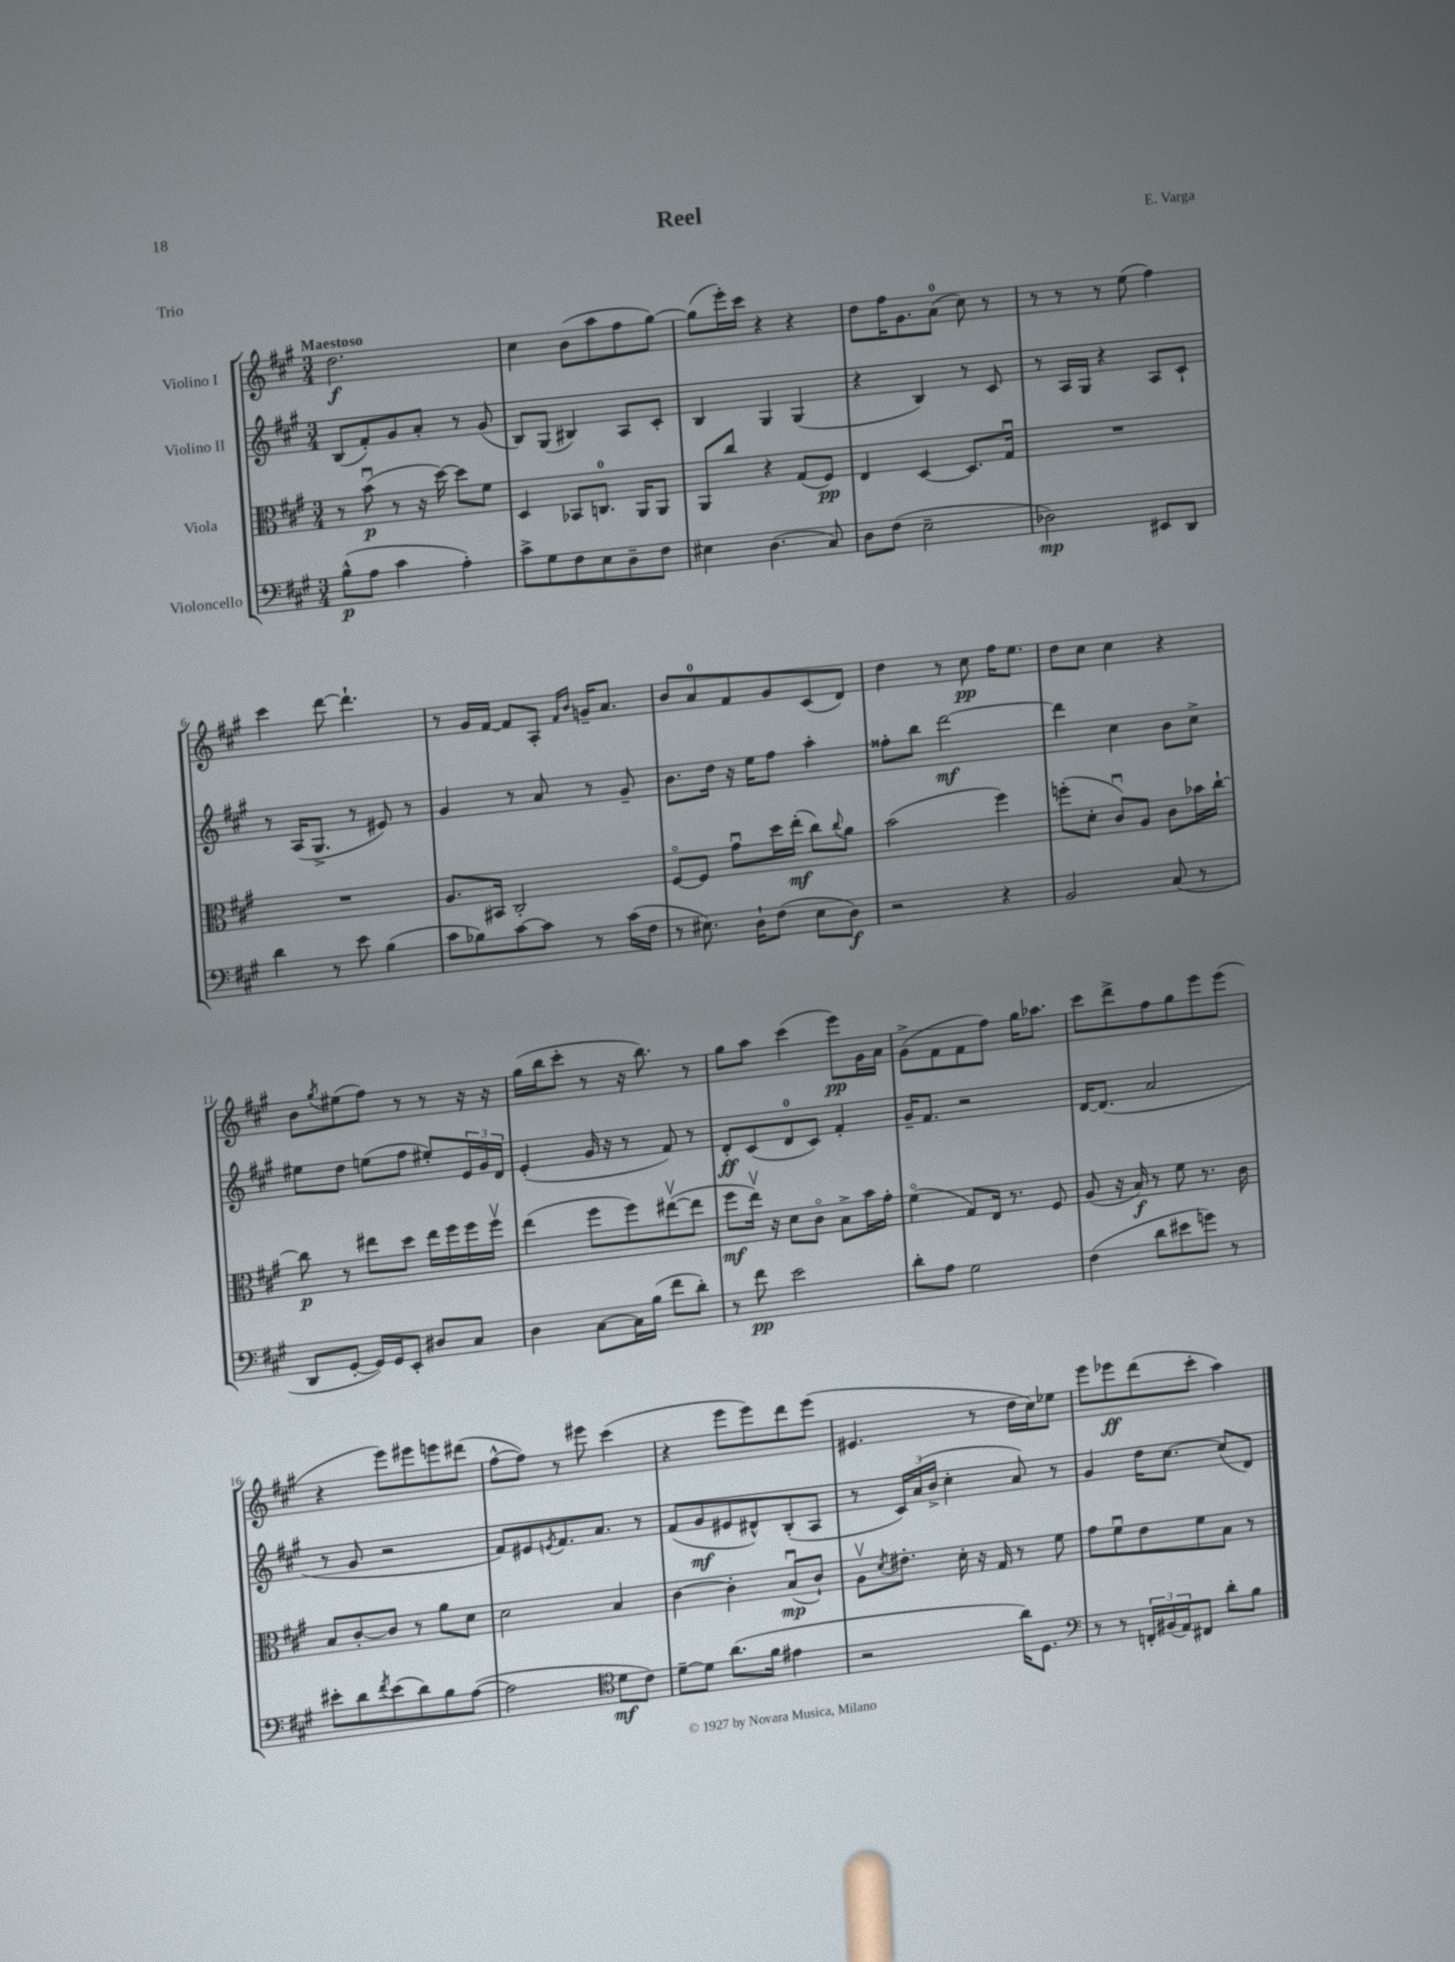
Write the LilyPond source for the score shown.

\header { title = "Reel" composer = "E. Varga" piece = "Trio" }
<<
\new StaffGroup <<
\new Staff = "s0" \with { instrumentName = "Violino I" } {
    \clef treble \key a \major \numericTimeSignature \time 3/4 \tempo "Maestoso"
    d''2.\f |
    cis''4 b'8( a''8 fis''8 gis''8~) |
    gis''8( e'''16-.) cis'''16 r4 r4 |
    d''8 fis''16 gis'8. a'8-0( cis''8) r8 |
    r8 r8 r8 e''8( fis''4) |
    cis'''4 d'''8~ d'''4.-! |
    r8 gis'16 fis'16~ fis'8 a8-. \grace { fis'16 b'16 } g'16-- a'8. |
    b'8 a'8-0 fis'8 gis'8 cis'8( d'8) |
    d''4 r8 cis''8\pp fis''16 e''8. |
    d''8 cis''8 cis''4 r4 |
    b'8 \acciaccatura { gis''8 } eis''8( fis''8) r8 r8 r16 r16 |
    gis''16( b''16 cis'''8-. r8 r16 b''8.) r8 |
    gis''8 a''8 cis'''4( e'''8\pp) gis'16 a'16 |
    gis'8->( fis'8 fis'8 fis''8) gis''16 aes''8. |
    cis'''8 d'''8-> fis''8 gis''8 e'''8 e'''8( |
    r4 e'''8) eis'''8 e'''8 dis'''8( |
    fis''8~-^ fis''8) r8 eis'''8 cis'''4( |
    r4 e'''8 e'''8) d'''8 e'''8( |
    eis'4. r8 d''16 cis''16) ees''8 |
    e'''8 ees'''8\ff d'''8( cis'''8-. a''4) \bar "|." |
}
\new Staff = "s1" \with { instrumentName = "Violino II" } {
    \clef treble \key a \major \numericTimeSignature \time 3/4
    b8( fis'8-.) gis'8 a'8-. r8 gis'8( |
    b8) gis8( bis4) a8 cis'8-. |
    b4 gis4 gis4( |
    r4 b4) r8 cis'8 |
    r8 a16 gis16 r4 a8 cis'8-! |
    r8 a16( gis8.-> r8 eis'8) r8 |
    gis'4 r8 a'8 r8 gis'8-- |
    b'8. d''16 r16 e''16 fis''8 a''4-. |
    fisis''8-. b''8 d'''2~\mf |
    d'''4 cis''4 b'8 cis''8-> |
    eis''8 d''8 e''8( fis''8 eis''8-.) \tuplet 3/2 { e'16 gis'16 d'16 } |
    e'4-.( gis'16 r16 r8 fis'8) r8 |
    d'8-.\ff cis'8( d'8-0 cis'8) fis'4-. |
    gis'16-- fis'8. r2 |
    d'16~ d'8.( a'2 |
    r8 gis'8 r2 |
    fis'8) eis'8 \acciaccatura { e'8 } fis'8. a'8. r8 |
    fis'8( gis'8\mf eis'8 dis'8-^) b8-.( a8 |
    r8 \tuplet 3/2 { cis'16) a'16( b'16-> } cis''4-. a'8) r8 |
    gis'4 d''16 cis''8.~ cis''8( d'8) \bar "|." |
}
\new Staff = "s2" \with { instrumentName = "Viola" } {
    \clef alto \key a \major \numericTimeSignature \time 3/4
    r8 b'8\downbow\p( r8 r16 d''16~) d''8 fis'8 |
    d4 bes,8 c8.-0 a,16 a,8 |
    a,8 cis''8 r4 gis8( fis8\pp) |
    e4 d4~ d8. gis16\downbow |
    R2. |
    R2. |
    a8. bis,16 cis2-. |
    fis8~\flageolet fis8 gis'8\downbow d''16 e''16-.\mf( cis''8) \appoggiatura { cis''8 } a'8 |
    b'2( fis''4) |
    f''8-.( d'8-. cis'8\downbow) a8 cis'8 bes'16 cis''16~-! |
    cis''8\p r8 eis''8 d''8 eis''16 fis''16 fis''16 fis''16\upbow |
    e''4( fis''8 fis''8) eis''8~\upbow( eis''8 |
    fis''8\mf e''16\upbow) r16 d'8 cis'8\flageolet b8-> b'16 gis'16-. |
    fis'4\flageolet( gis8) e16 r8. fis8 |
    a8( r16 b16\f) r8 fis'8 r8. cis'16 |
    b8 cis'8~-. cis'8 r8 a'8 d'8 |
    d'2 b4 |
    cis'4~ cis'4-. b8\downbow\mp( cis'8-!) |
    a8\upbow \acciaccatura { d'8 } eis'8.-. d'16-. r16 gis16 r8 fis'8 |
    gis'8 fis'8\downbow e'8 fis'8 b8 r8 \bar "|." |
}
\new Staff = "s3" \with { instrumentName = "Violoncello" } {
    \clef bass \key a \major \numericTimeSignature \time 3/4
    b8-^\p( a8 cis'4 a4-.) |
    cis'8-> gis8 fis8 e8 d8-- fis8 |
    eis4 d4.( cis8) |
    d8 fis8( e2-- |
    des2\mp) eis,8 d,8 |
    d'4 r8 e'8 b4( |
    cis'8 bes8) cis'8~ cis'8 r8 cis'16( fis16 |
    r8 eis8.) d16-! fis8( eis8 d8\f) |
    r2 r4 |
    b,2 cis8( r8 |
    d,8 gis,8~-. gis,16) gis,16 e,8-. dis8 cis8 |
    d4 cis8~ cis16 b16( fis'8 d'8-.) |
    r8 fis'8\pp e'2 |
    d'8-. a8 gis2 |
    fis4( d'8 eis'8 g'8) r8 |
    eis'8-. d'8 \acciaccatura { fis'8 } eis'8( d'8) b8 a8~( |
    a2 \clef tenor d'8\mf cis'8) |
    d'8~-- d'8 a'8.( fis'16 eis'4 |
    r2 a'16) d8. |
    \clef bass r8 r8 \tuplet 3/2 { f,16-. bis,16( a,16) } fis,8 d'8-. b8 \bar "|." |
}
>>
>>
